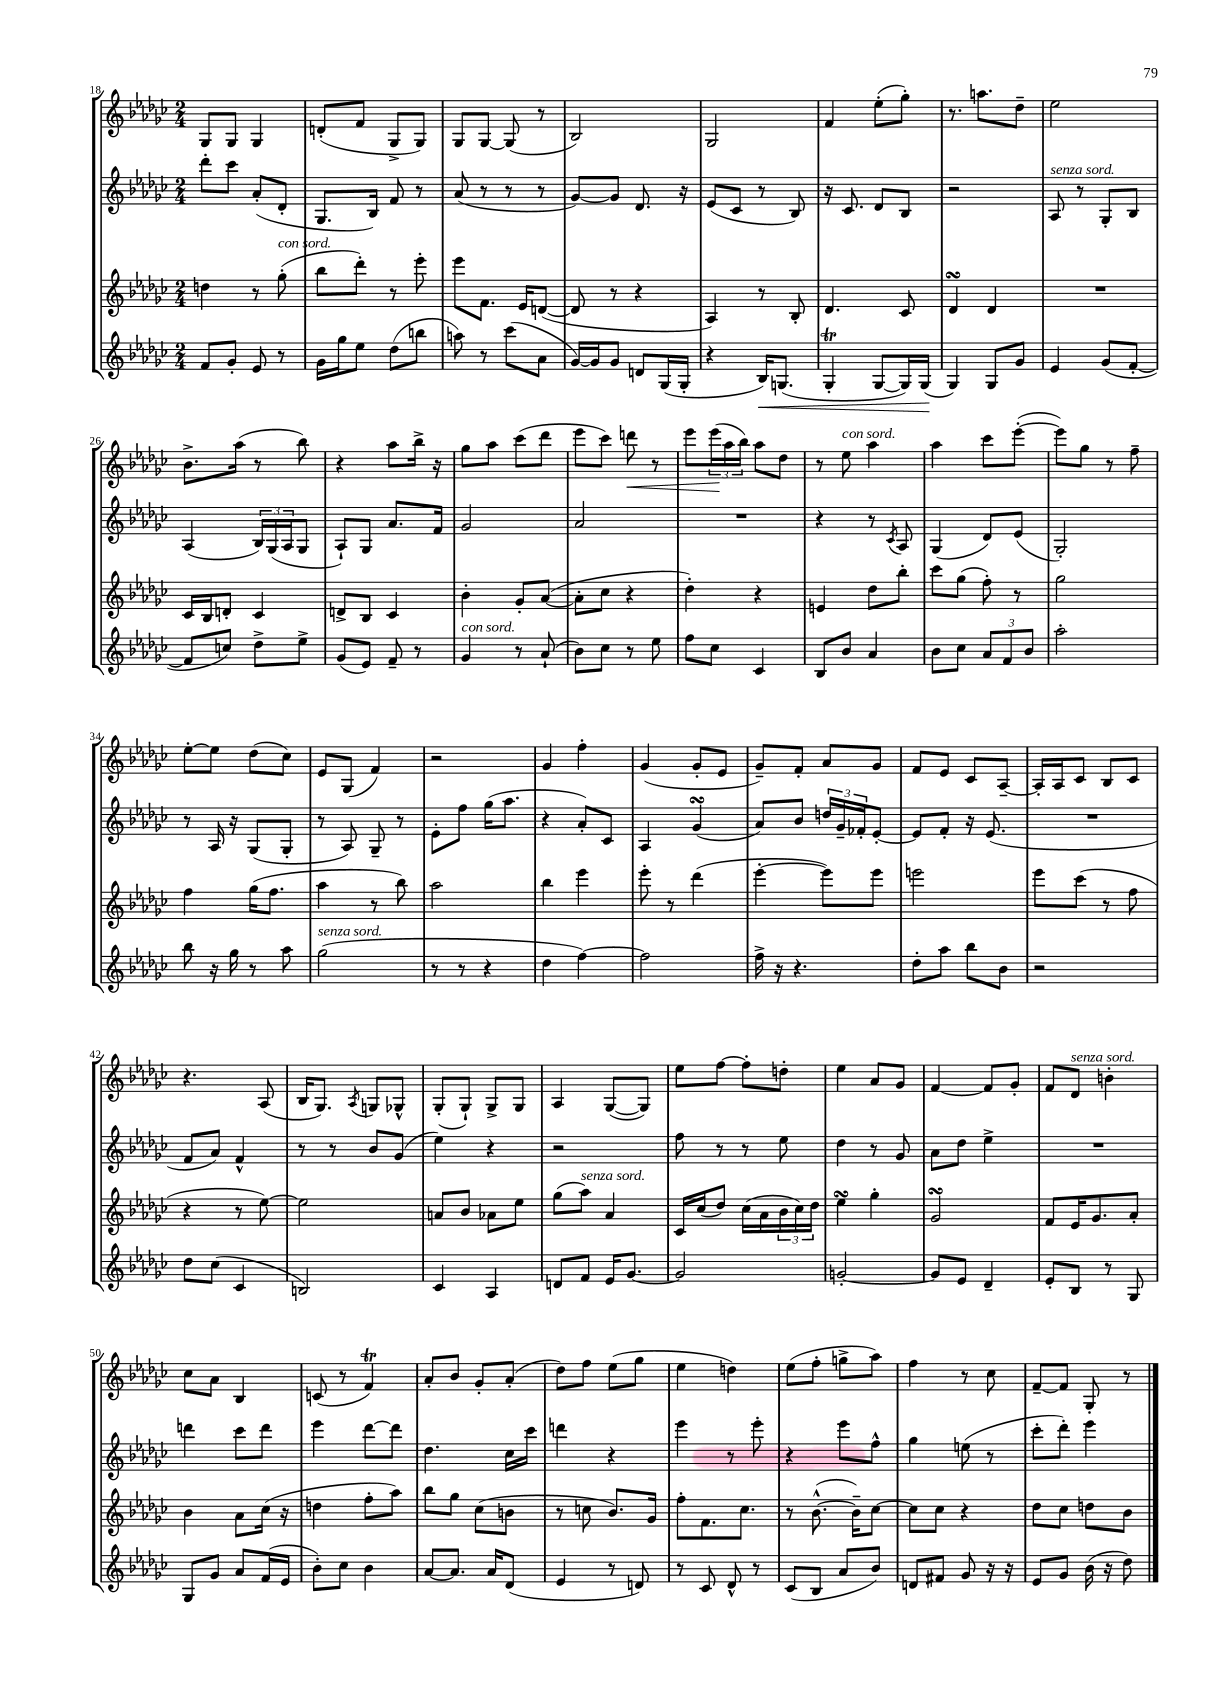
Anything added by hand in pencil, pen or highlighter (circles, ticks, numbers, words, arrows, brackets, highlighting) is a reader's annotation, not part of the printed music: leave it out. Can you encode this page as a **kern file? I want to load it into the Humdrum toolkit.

**kern	**kern	**kern	**kern
*staff4	*staff3	*staff2	*staff1
*clefG2	*clefG2	*clefG2	*clefG2
*k[b-e-a-d-g-c-]	*k[b-e-a-d-g-c-]	*k[b-e-a-d-g-c-]	*k[b-e-a-d-g-c-]
*M2/4	*M2/4	*M2/4	*M2/4
8f	4dd	8ddd-'	8G-
8g-'	.	8ccc-	8G-
8e-	8r	(8a-'	4G-
8r	(8gg-'	8d-'	.
=	=	=	=
16g-	8bb-	8.G-	(8d'
16gg-	.	.	.
8ee-	8ddd-')	.	8f
.	.	16B-)	.
(8dd-	8r	8f	8G-^
8bb	8eee-'	8r	8G-)
=	=	=	=
8aa)	8eee-	(8a-	8G-
8r	8.f	8r	[8G-
(8ccc-	.	8r	(8G-]
.	16e-	.	.
8a-	([8d	8r	8r
=	=	=	=
[16g-)	8d]	[8g-)	2B-)
16g-]	.	.	.
8g-	8r	8g-]	.
8d	4r	8.d-	.
(16G-	.	.	.
16G-'	.	16r	.
=	=	=	=
4r	4A-)	(8e-	2G-
.	.	8c-	.
16B-)	8r	8r	.
(8.G	.	.	.
.	8B-'	8B-)	.
=	=	=	=
4G-'	4.d-	16r	4f
.	.	8.c-	.
[8G-	.	8d-	(8ee-'
16G-])	8c-	8B-	8gg-')
(16G-	.	.	.
=	=	=	=
4G-)	4d-	2r	8.r
.	.	.	8.aa
8G-	4d-	.	.
8g-	.	.	8dd-~
=	=	=	=
4e-	2r	8A-	2ee-
.	.	8r	.
(8g-	.	8G-'	.
[8f'	.	8B-	.
=	=	=	=
8f]	16c-	(4A-	8.b-^
.	16B-	.	.
8cc)	8d'	.	.
.	.	.	(16aa-
8dd-^	4c-	24B-)	8r
.	.	(24G-	.
.	.	24A-	.
8ee-^	.	8G-	8bb-)
=	=	=	=
(8g-	8d^	8A-`)	4r
8e-)	8B-	8G-	.
8f~	4c-	8.a-	8aa-
8r	.	.	16bb-^
.	.	16f	16r
=	=	=	=
4g-	4b-'	2g-	8gg-
.	.	.	8aa-
8r	8g-'	.	(8ccc-
(8a-`	([8a-	.	8ddd-
=	=	=	=
8b-)	8a-']	2a-	8eee-
8cc-	8cc-	.	8ccc-)
8r	4r	.	8ddd
8ee-	.	.	8r
=	=	=	=
8ff	4dd-')	2r	8eee-
8cc-	.	.	(24eee-
.	.	.	24aa-
.	.	.	24bb-)
4c-	4r	.	8aa-
.	.	.	8dd-
=	=	=	=
8B-	4e	4r	8r
8b-	.	.	8ee-
4a-	8dd-	8r	4aa-
.	.	8qc-	.
.	8bb-'	8A-	.
=	=	=	=
8b-	8ccc-	(4G-	4aa-
8cc-	(8gg-	.	.
12a-	8ff')	8d-)	8ccc-
12f	.	.	.
.	8r	(8e-	([8eee-'
12b-	.	.	.
=	=	=	=
2aa-'	2gg-	2G-')	8eee-])
.	.	.	8gg-
.	.	.	8r
.	.	.	8ff~
=	=	=	=
8bb-	4ff	8r	[8ee-'
16r	.	16A-	8ee-]
16gg-	.	16r	.
8r	(16gg-	(8G-	(8dd-
.	8.ff	.	.
8aa-	.	8G-'	8cc-)
=	=	=	=
(2gg-	4aa-	8r	8e-
.	.	8A-)	(8G-
.	8r	8G-~	4f)
.	8bb-)	8r	.
=	=	=	=
8r	2aa-	8e-'	2r
8r	.	8ff	.
4r	.	(16gg-	.
.	.	8.aa-	.
=	=	=	=
4dd-	4bb-	4r	4g-
[4ff)	4eee-	8a-')	4ff'
.	.	8c-	.
=	=	=	=
2ff]	8eee-'	4A-	(4g-
.	8r	.	.
.	(4ddd-	(4g-	8g-'
.	.	.	8e-
=	=	=	=
16ff^	[4eee-'	8a-)	8g-~)
16r	.	.	.
4.r	.	8b-	8f'
.	8eee-])	24dd	8a-
.	.	24g-~	.
.	.	24f-'	.
.	8eee-	[8e-'	8g-
=	=	=	=
8dd-'	2eee	8e-]	8f
8aa-	.	8f'	8e-
8bb-	.	16r	8c-
.	.	(8.e-	.
8b-	.	.	[8A-~
=	=	=	=
2r	8eee-	2r	16A-']
.	.	.	16A-
.	(8ccc-	.	8c-
.	8r	.	8B-
.	8ff	.	8c-
=	=	=	=
8dd-	4r	8f	4.r
(8cc-	.	8a-)	.
4c-	8r	4f^^	.
.	[8ee-)	.	(8A-
=	=	=	=
2B)	2ee-]	8r	16B-
.	.	.	8.G-)
.	.	8r	.
.	.	.	8qA-
.	.	8b-	8G
.	.	(8g-	8G-^^
=	=	=	=
4c-	8a	4ee-)	(8G-'
.	8b-	.	8G-`)
4A-	8a-	4r	8G-^
.	8ee-	.	8G-
=	=	=	=
8d	(8gg-	2r	4A-
8f	8aa-)	.	.
16e-	4a-	.	([8G-
[8.g-	.	.	.
.	.	.	8G-])
=	=	=	=
2g-]	16c-	8ff	8ee-
.	(16cc-	.	.
.	8dd-)	8r	[8ff
.	(16cc-	8r	8ff']
.	16a-	.	.
.	24b-	8ee-	8dd'
.	24cc-)	.	.
.	24dd-	.	.
=	=	=	=
[2g'	4ee-	4dd-	4ee-
.	4gg-'	8r	8a-
.	.	8g-	8g-
=	=	=	=
8g]	2g-	8a-	[4f
8e-	.	8dd-	.
4d-~	.	4ee-^	8f]
.	.	.	8g-'
=	=	=	=
8e-'	8f	2r	8f
8B-	16e-	.	8d-
.	8.g-	.	.
8r	.	.	4b'
8G-	8a-'	.	.
=	=	=	=
8G-	4b-	4ddd	8cc-
8g-	.	.	8a-
8a-	8a-	8ccc-	4B-
(16f	(16cc-	8ddd	.
16e-	16r	.	.
=	=	=	=
8b-')	4dd	4eee-	(8c
8cc-	.	.	8r
4b-	8ff'	[8ddd-	4f)
.	8aa-)	8ddd-]	.
=	=	=	=
[8a-	8bb-	4.dd-	8a-'
8.a-]	8gg-	.	8b-
.	(8cc-	.	8g-'
16a-	.	.	.
(8d-	8b	16cc-	(8a-'
.	.	16ccc-	.
=	=	=	=
4e-	8r	4ddd	8dd-)
.	8cc	.	8ff
8r	8.b-)	4r	(8ee-
8d)	.	.	8gg-
.	16g-	.	.
=	=	=	=
8r	8ff'	4eee-	4ee-
8c-	8.f	.	.
8d-^^	.	8r	4dd)
.	8.cc-	.	.
8r	.	8eee-'	.
=	=	=	=
(8c-	8r	4r	(8ee-
8B-	([8.b-^^	.	8ff'
8a-	.	8eee-	8gg^
.	16b-~])	.	.
8b-)	[8cc-	8ff^^	8aa-)
=	=	=	=
8d	8cc-]	4gg-	4ff
8f#	8cc-	.	.
8g-	4r	(8ee	8r
16r	.	8r	8cc-
16r	.	.	.
=	=	=	=
8e-	8dd-	8ccc-'	[8f~
8g-	8cc-	8ddd-')	8f]
(16b-	8dd	4eee-	8G-'
16r	.	.	.
8dd-)	8b-	.	8r
==	==	==	==
*-	*-	*-	*-
